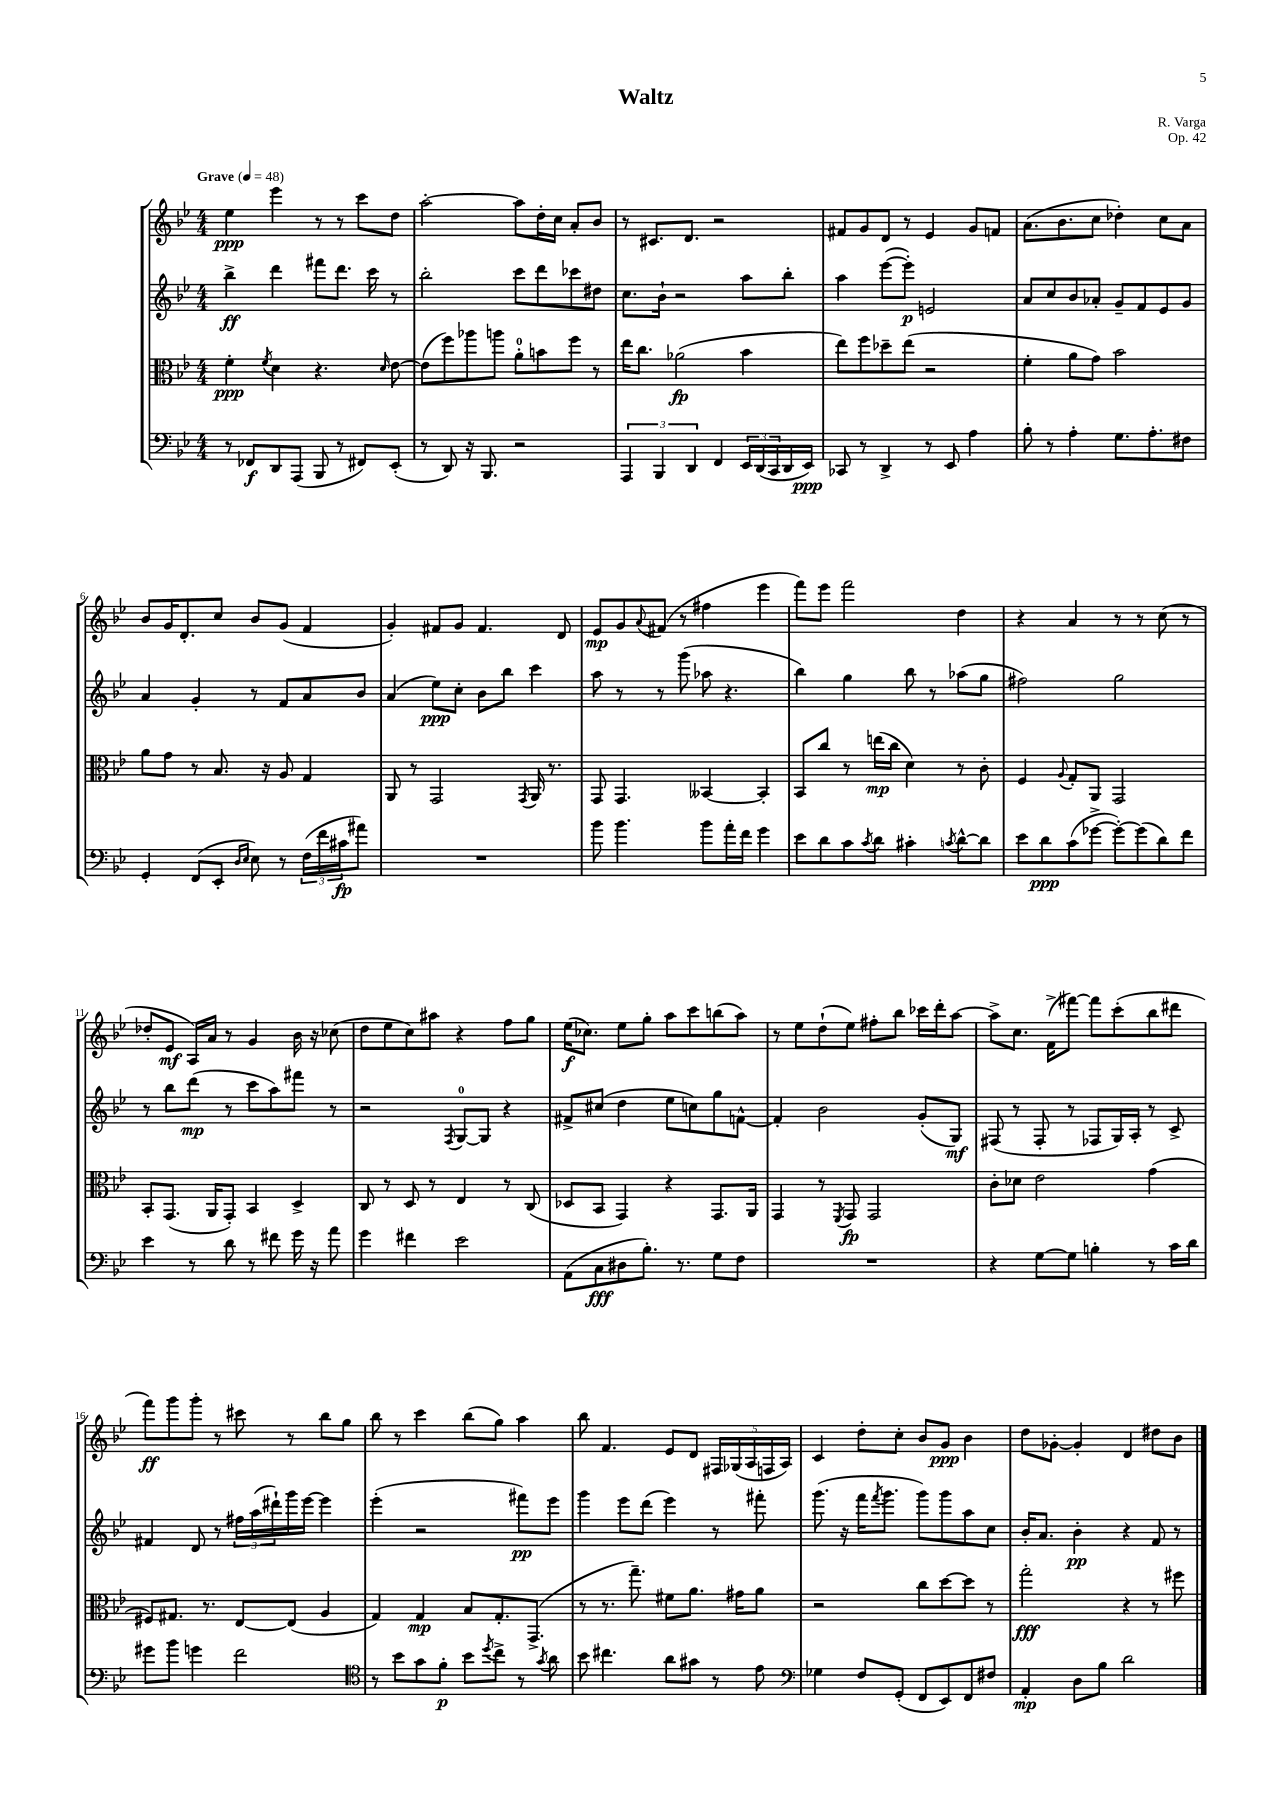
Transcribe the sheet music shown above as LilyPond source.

\header { title = "Waltz" composer = "R. Varga" opus = "Op. 42" }
<<
\new StaffGroup <<
\new Staff = "s0" {
    \clef treble \key bes \major \numericTimeSignature \time 4/4 \tempo "Grave" 4 = 48
    ees''4\ppp ees'''4 r8 r8 c'''8 d''8 |
    a''2~-. a''8 d''16-. c''16 a'8-. bes'8 |
    r8 cis'8. d'8. r2 |
    fis'8 g'8 d'8 r8 ees'4 g'8 f'8 |
    a'8.( bes'8. c''8 des''4-.) c''8 a'8 |
    bes'8 g'16 d'8.-. c''8 bes'8 g'8( f'4 |
    g'4-.) fis'8 g'8 fis'4. d'8 |
    ees'8\mp g'8 \appoggiatura { a'8 } fis'8( r8 fis''4 ees'''4 |
    f'''8) ees'''8 f'''2 d''4 |
    r4 a'4 r8 r8 c''8( r8 |
    des''8-. ees'8\mf a16) a'16 r8 g'4 bes'16 r16 ces''8( |
    d''8 ees''8 c''8) ais''8 r4 f''8 g''8 |
    ees''16\f( ces''8.) ees''8 g''8-. a''8 c'''8 b''8( a''8) |
    r8 ees''8 d''8-!( ees''8) fis''8-. bes''8 ces'''16 d'''16-. a''8~ |
    a''8-> c''8. f'16->( fis'''8~) fis'''8 c'''8-.( bes''8 dis'''8 |
    f'''8\ff) g'''8 g'''8-. r8 cis'''8 r8 bes''8 g''8 |
    bes''8 r8 c'''4 bes''8( g''8) a''4 |
    bes''8 f'4. ees'8 d'8 \tuplet 5/4 { fis16 ges16( a16 f16 a16) } |
    c'4 d''8-. c''8-. bes'8 g'8\ppp bes'4 |
    d''8 ges'8~-. ges'4-. d'4 dis''8 bes'8 \bar "|." |
}
\new Staff = "s1" {
    \clef treble \key bes \major \numericTimeSignature \time 4/4
    bes''4->\ff d'''4 fis'''8 d'''8. c'''16 r8 |
    bes''2-. c'''8 d'''8 ces'''8 dis''8 |
    c''8. bes'16-! r2 a''8 bes''8-. |
    a''4 ees'''8~( ees'''8-.\p) e'2 |
    a'8 c''8 bes'8 aes'8-. g'8-- f'8 ees'8 g'8 |
    a'4 g'4-. r8 f'8 a'8 bes'8 |
    a'4( ees''8\ppp) c''8-. bes'8 bes''8 c'''4 |
    a''8 r8 r8 g'''8( aes''8 r4. |
    bes''4) g''4 bes''8 r8 aes''8( g''8 |
    fis''2) g''2 |
    r8 bes''8 d'''8\mp( r8 c'''8 a''8) fis'''8 r8 |
    r2 \acciaccatura { f8 } g8-0~ g8 r4 |
    fis'8-> cis''8( d''4 ees''8 c''8) g''8 f'8~-^ |
    f'4-. bes'2 g'8-.( g8\mf) |
    fis8( r8 fis8-. r8 fes8 g16) a16-. r8 c'8-> |
    fis'4 d'8 r8 \tuplet 3/2 { fis''16 a''16( dis'''16-!) } g'''16 ees'''16~ ees'''4 |
    ees'''4-.( r2 fis'''8\pp) ees'''8 |
    g'''4 ees'''8 d'''8( ees'''4) r8 fis'''8-. |
    g'''8.( r16 f'''16 \acciaccatura { f'''8 } g'''8. g'''8) g'''8 a''8 c''8 |
    bes'16-. a'8. bes'4-.\pp r4 f'8 r8 \bar "|." |
}
\new Staff = "s2" {
    \clef alto \key bes \major \numericTimeSignature \time 4/4
    f'4-.\ppp \acciaccatura { f'8 } d'4 r4. \grace { d'16 } ees'8~ |
    ees'8( f''8) aes''8 a''8 a'8-0-. b'8 f''8 r8 |
    ees''16 c''8. aes'2\fp( bes'4 |
    ees''8) f''8 des''8-- ees''8( r2 |
    f'4-. a'8 g'8) bes'2 |
    a'8 g'8 r8 bes8. r16 a8 g4 |
    a,8 r8 g,2 \acciaccatura { g,8 } a,16 r8. |
    g,8 g,4. beses,4~ beses,4-. |
    bes,8 c''8 r8 e''16\mp( c''16 d'4) r8 c'8-. |
    f4 \appoggiatura { a8 } g8-. a,8 g,2 |
    bes,8-. g,8.( a,16 g,8-.) bes,4 d4-> |
    c8 r8 d8 r8 ees4 r8 c8( |
    des8 bes,8 g,4) r4 g,8. a,16 |
    g,4 r8 \acciaccatura { f,8 } g,8\fp g,2 |
    c'8-. des'8 ees'2 g'4( |
    fis8) gis8. r8. ees8~ ees8( a4 |
    g4) g4\mp bes8 g8.-. g,8.->( |
    r8 r8. g''8.--) fis'8 a'8. gis'16 a'8 |
    r2 c''8 d''8~ d''8 r8 |
    g''2-.\fff r4 r8 fis''8 \bar "|." |
}
\new Staff = "s3" {
    \clef bass \key bes \major \numericTimeSignature \time 4/4
    r8 fes,8\f d,8 a,,8( bes,,8 r8 fis,8) ees,8-.( |
    r8 d,8) r16 bes,,8. r2 |
    \tuplet 3/2 { a,,4 bes,,4 d,4 } f,4 \tuplet 3/2 { ees,16 d,16( c,16 } d,16 ees,16\ppp) |
    ces,8 r8 d,4-> r8 ees,8 a4 |
    bes8-. r8 a4-. g8. a8.-. fis8 |
    g,4-. f,8( ees,8-. \grace { d16 ees16 } ees8) r8 \tuplet 3/2 { f16( f'16 cis'16\fp } ais'8) |
    R1 |
    bes'8 bes'4. bes'8 a'16-. f'16 g'4 |
    ees'8 d'8 c'8 \acciaccatura { c'8 } d'8 cis'4-. \acciaccatura { c'8 } d'8~-^ d'8 |
    ees'8 d'8\ppp c'8( ges'8~-> ges'8~-.) ges'8( d'8) f'8 |
    ees'4 r8 d'8 r8 fis'8 g'16 r16 a'8 |
    g'4 fis'4 ees'2 |
    a,8( c8\fff dis8 bes8.-.) r8. g8 f8 |
    R1 |
    r4 g8~ g8 b4-. r8 c'16 d'16 |
    gis'8 bes'8 g'4 f'2 |
    \clef tenor r8 bes'8 g'8 f'8-.\p bes'8 \acciaccatura { d''8 } c''8-> r8 \acciaccatura { g'8 } a'8 |
    bes'8 cis''4. a'8 gis'8 r8 ees'8 |
    \clef bass ges4 f8 g,8-.( f,8 ees,8) f,8 fis8 |
    a,4-.\mp d8 bes8 d'2 \bar "|." |
}
>>
>>
